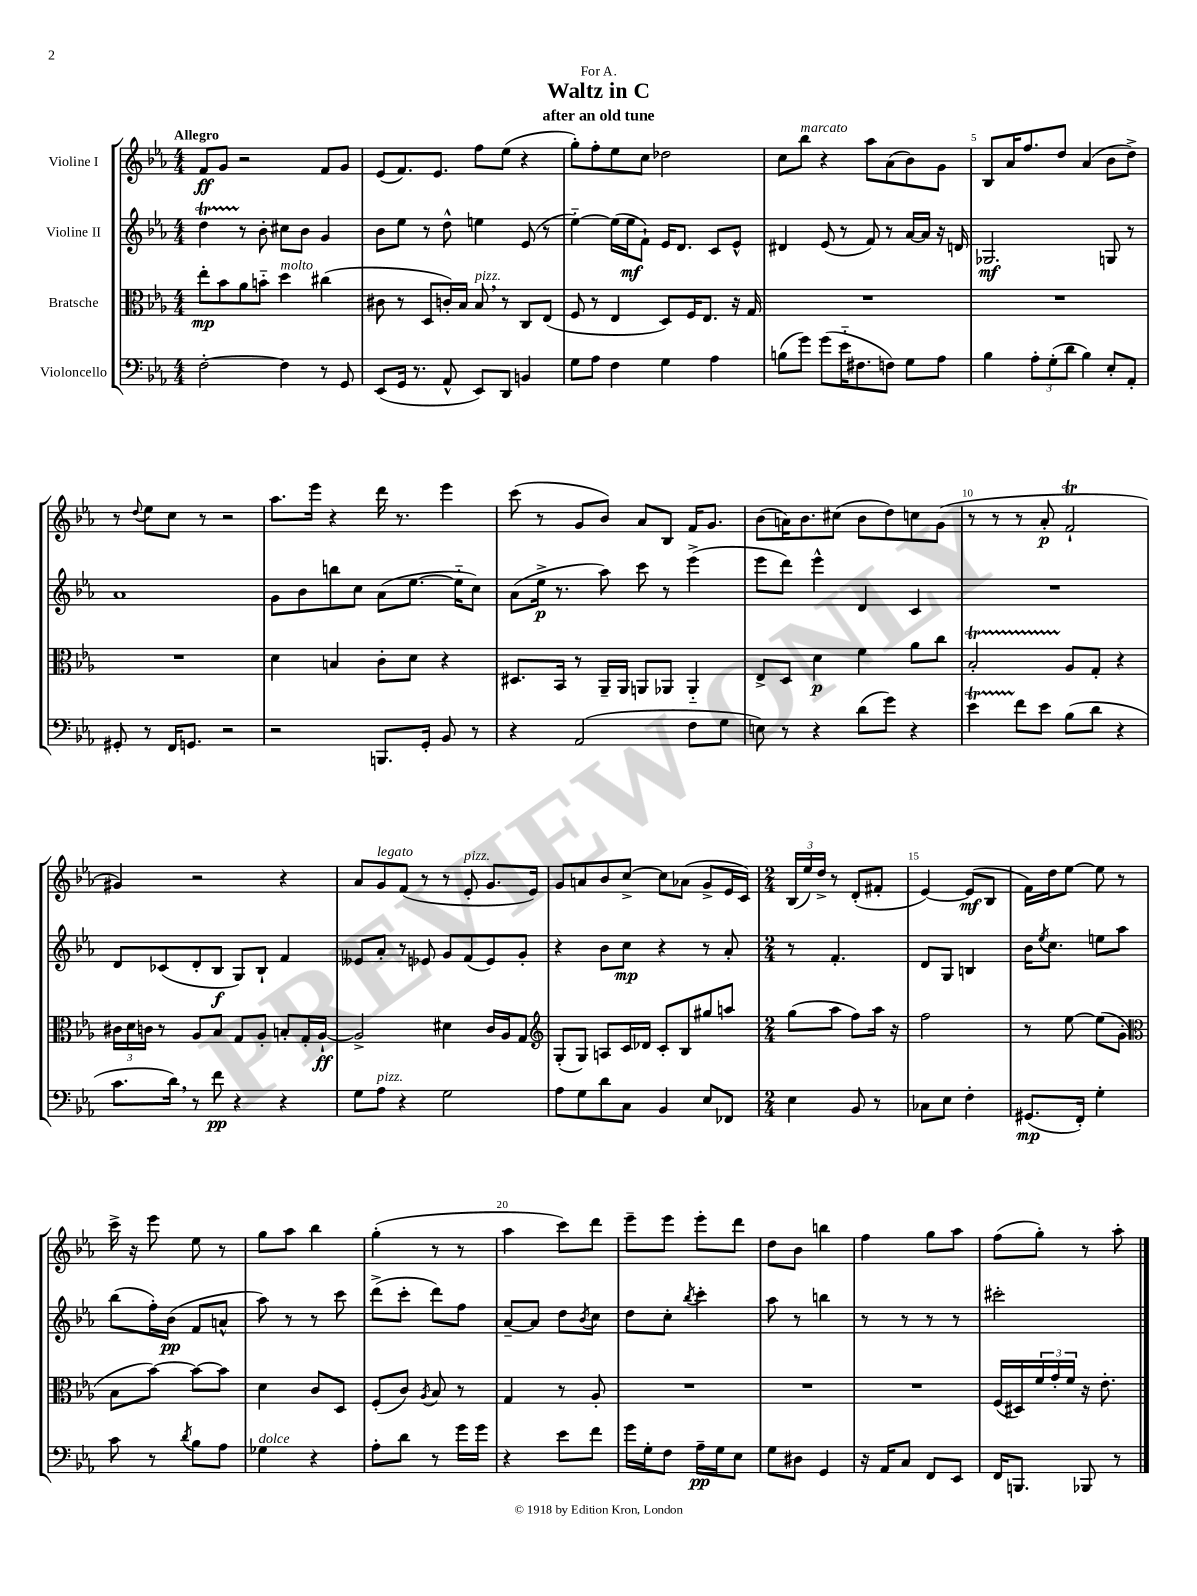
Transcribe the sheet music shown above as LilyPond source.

\header { title = "Waltz in C" subtitle = "after an old tune" dedication = "For A." }
<<
\new StaffGroup <<
\new Staff = "s0" \with { instrumentName = "Violine I" } {
    \clef treble \key ees \major \numericTimeSignature \time 4/4 \tempo "Allegro"
    f'8\ff g'8 r2 f'8 g'8 |
    ees'8( f'8.) ees'8. f''8 ees''8( r4 |
    g''8-.) f''8-. ees''8 c''8 des''2 |
    c''8 bes''8^\markup { \italic "marcato" } r4 aes''8 aes'8( bes'8) g'8 |
    bes8 aes'16 f''8. d''8 aes'4( bes'8 d''8->) |
    r8 \appoggiatura { d''8 } ees''8 c''8 r8 r2 |
    aes''8. ees'''16 r4 d'''16 r8. ees'''4 |
    c'''8( r8 g'8 bes'8) aes'8 bes8 f'16 g'8. |
    bes'8( a'16) bes'8. cis''8( bes'8 d''8) c''8 g'8( |
    r8 r8 r8 aes'8-.\p f'2-!\trill |
    gis'4) r2 r4 |
    aes'8 g'8^\markup { \italic "legato" } f'8( r8 r8 ees'8-.^\markup { \italic "pizz." } g'8. ees'16) |
    g'8 a'8 bes'8 c''8~-> c''8 aes'8( g'8-> ees'16 c'16) |
    \numericTimeSignature \time 2/4 \tuplet 3/2 { bes16( ees''16) d''16-> } r8 d'8-.( fis'8-. |
    ees'4~) ees'8\mf( bes8 |
    f'16) d''16 ees''8~ ees''8 r8 |
    c'''16-> r16 ees'''8 ees''8 r8 |
    g''8 aes''8 bes''4 |
    g''4-.( r8 r8 |
    aes''4 c'''8) d'''8 |
    ees'''8-- ees'''8 ees'''8-. d'''8 |
    d''8 bes'8 b''4 |
    f''4 g''8 aes''8 |
    f''8( g''8-.) r8 aes''8-. \bar "|." |
}
\new Staff = "s1" \with { instrumentName = "Violine II" } {
    \clef treble \key ees \major \numericTimeSignature \time 4/4
    d''4\startTrillSpan r8\stopTrillSpan bes'8-. cis''8 bes'8 g'4 |
    bes'8 ees''8 r8 d''8-^ e''4 ees'8( r8 |
    ees''4~-_) ees''16( ees''16\mf f'8-!) ees'16 d'8. c'8 ees'8-^ |
    dis'4 ees'8( r8 f'8) r8 aes'16~ aes'16 r16 d'16 |
    ges2.\mf g8 r8 |
    aes'1 |
    g'8 bes'8 b''8 c''8 aes'8( ees''8.~ ees''16-_ c''8) |
    aes'8( ees''16->\p r8. aes''8) c'''8 r8 ees'''4->( |
    ees'''8 d'''8) ees'''4-^ d'4 c'4 |
    R1 |
    d'8 ces'8( d'8-. bes8\f g8) bes8-! f'4 |
    eeses'8 aes'8-. r8 ees'8 g'8 f'8( ees'8) g'8-. |
    r4 bes'8 c''8\mp r4 r8 aes'8-. |
    \numericTimeSignature \time 2/4 r8 f'4.-. |
    d'8 g8 b4 |
    bes'16 \acciaccatura { ees''8 } c''8. e''8 aes''8 |
    bes''8( f''16-.) bes'16\pp( f'8 a'8-^ |
    aes''8) r8 r8 c'''8 |
    d'''8->( c'''8-. d'''8) f''8 |
    aes'8~-- aes'8 d''8 \acciaccatura { bes'8 } c''8 |
    d''8 c''8-. \acciaccatura { bes''8 } c'''4-. |
    aes''8 r8 b''4 |
    r8 r8 r8 r8 |
    cis'''2-. \bar "|." |
}
\new Staff = "s2" \with { instrumentName = "Bratsche" } {
    \clef alto \key ees \major \numericTimeSignature \time 4/4
    ees''8-.\mp bes'8 aes'8 b'8-_ d''4^\markup { \italic "molto" } cis''4( |
    cis'8 r8 d8 c'16-.) bes16 bes8^\markup { \italic "pizz." } \breathe r8 c8 ees8( |
    f8 r8 ees4 d8) f16 ees8. r16 g16 |
    R1 |
    R1 |
    R1 |
    d'4 b4 c'8-. d'8 r4 |
    dis8. bes,16 r8 aes,16-- aes,16 a,8 aes,8 aes,4-_ |
    ees8-> d8 d'4\p f'4 aes'8 c''8 |
    bes2-.\startTrillSpan aes8\stopTrillSpan g8-. r4 |
    \tuplet 3/2 { cis'16 d'16 c'16 } r8 aes8 bes8 g8 aes8-. b8-. g16-. aes16~-!\ff |
    aes2-> dis'4 c'16 aes16 g8 |
    \clef treble g8-.( g8) a8 c'16 des'16 c'8-. bes8 gis''8 a''8 |
    \numericTimeSignature \time 2/4 g''8( aes''8 f''8) aes''16 r16 |
    f''2 |
    r8 ees''8~ ees''8( g'8-. |
    \clef alto bes8 bes'8~) bes'8~ bes'8 |
    d'4 c'8 d8 |
    f8-.( c'8) \acciaccatura { aes8 } bes8 r8 |
    g4 r8 aes8-. |
    R2 |
    R2 |
    R2 |
    f16( dis16) \tuplet 3/2 { f'16 g'16-. f'16 } r16 ees'8.-. \bar "|." |
}
\new Staff = "s3" \with { instrumentName = "Violoncello" } {
    \clef bass \key ees \major \numericTimeSignature \time 4/4
    f2~-. f4 r8 g,8 |
    ees,8( g,16 r8. aes,8-^ ees,8) d,8 b,4 |
    g8 aes8 f4 g4 aes4 |
    b8( g'8) g'8( ees'16-_ fis8. f8) g8 aes8 |
    bes4 \tuplet 3/2 { aes8-. g8-.( d'8 } bes4) ees8-. aes,8-. |
    gis,8-. r8 f,16 g,8. r2 |
    r2 b,,8. g,16-. bes,8 r8 |
    r4 aes,2( f8 g8 |
    e8) r8 r4 d'8( g'8) r4 |
    ees'4\startTrillSpan f'8\stopTrillSpan ees'8 bes8( d'8 r4 |
    c'8. d'16) \breathe r8 f'8\pp r4 r4 |
    g8 aes8^\markup { \italic "pizz." } r4 g2 |
    aes8 g8 d'8 c8 bes,4 ees8 fes,8 |
    \numericTimeSignature \time 2/4 ees4 bes,8 r8 |
    ces8 ees8 f4-. |
    gis,8.\mp( f,16-.) g4-. |
    c'8 r8 \acciaccatura { d'8 } bes8 aes8 |
    ges4^\markup { \italic "dolce" } r4 |
    aes8-. d'8 r8 g'16 g'16 |
    r4 ees'8 f'8 |
    g'16 g16-. f8 aes16--\pp g16 ees8 |
    g8 dis8 g,4 |
    r16 aes,16 c8 f,8 ees,8 |
    f,16 b,,8. bes,,8 r8 \bar "|." |
}
>>
>>
\layout { \context { \Score \override BarNumber.break-visibility = ##(#f #t #t) barNumberVisibility = #(every-nth-bar-number-visible 5) } }
